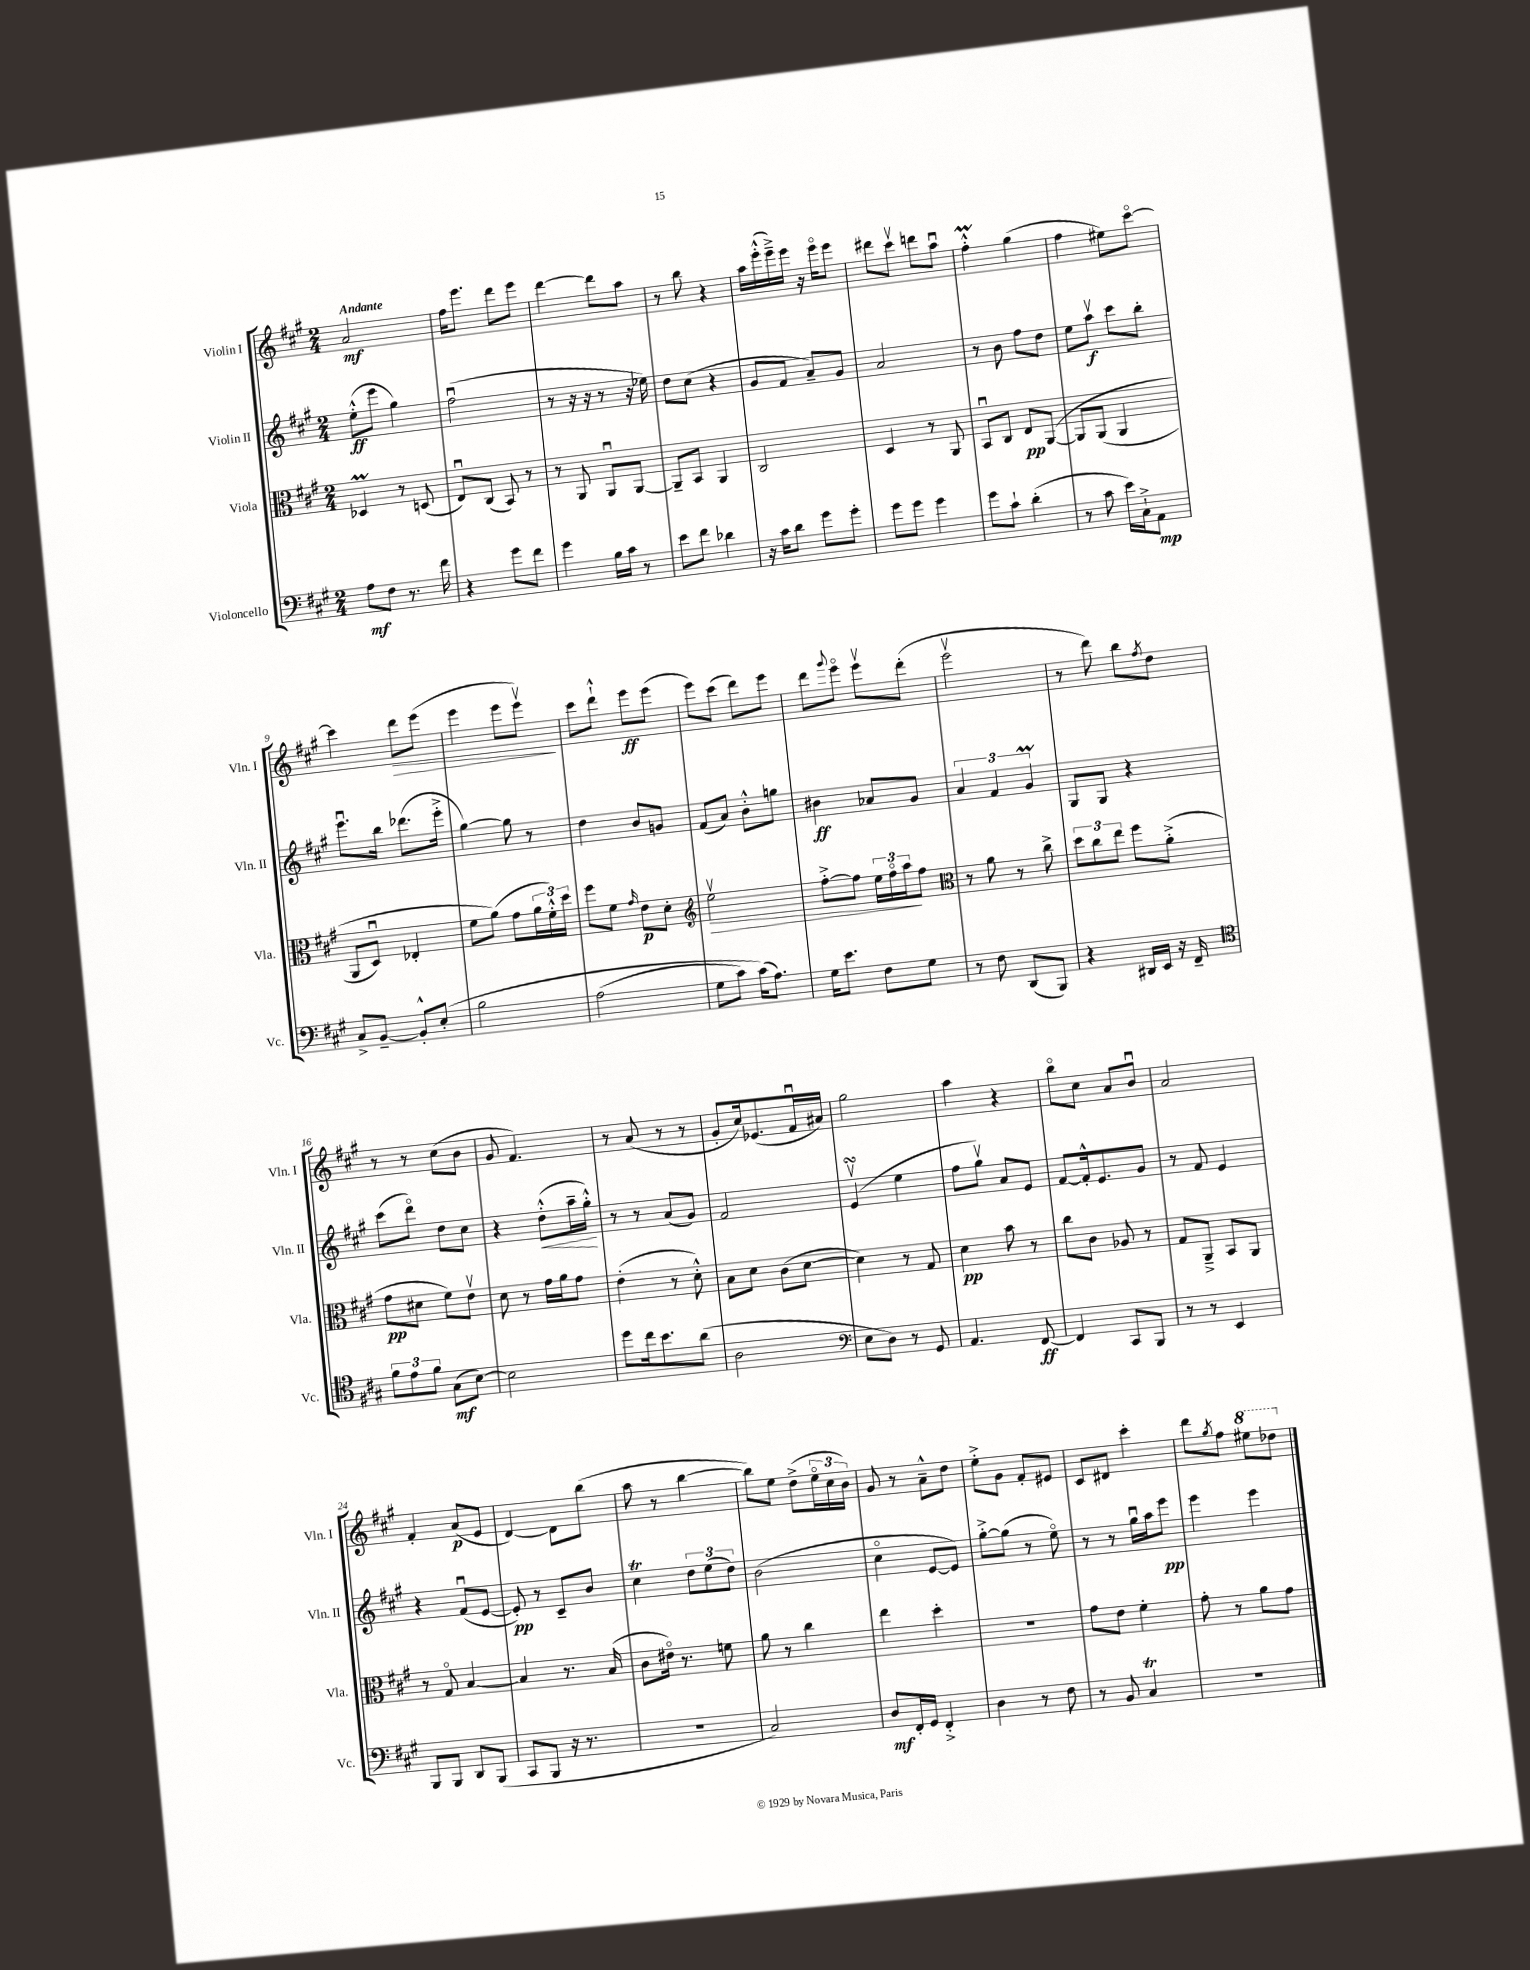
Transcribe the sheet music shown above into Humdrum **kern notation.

**kern	**kern	**kern	**kern
*staff4	*staff3	*staff2	*staff1
*clefF4	*clefC3	*clefG2	*clefG2
*k[f#c#g#]	*k[f#c#g#]	*k[f#c#g#]	*k[f#c#g#]
*M2/4	*M2/4	*M2/4	*M2/4
8A\L	4D-/	(8ee'^^\L	2a/
8F#\J	.	8eee\J	.
8.r	8r	4gg#\)	.
.	(8D/	.	.
16f#\	.	.	.
=	=	=	=
4r	8Eu/L)	(2ff#u\	16ff#\LK
.	.	.	8.eee\J
.	(8C#/J	.	.
8g#\L	8BB/)	.	8ddd\L
8f#\J	8r	.	8eee\J
=	=	=	=
4g#\	8r	8r	[4ddd\
.	8AA/	16r	.
.	.	16r	.
16B\LL	8AAu/L	8r	8ddd\]L
16c#\JJ	.	.	.
8r	[8AA/J	16r	8aa\J
.	.	16ee-\)	.
=	=	=	=
8e\L	8AA~/]L	8dd\L	8r
8f#\J	8BB/J	(8cc#\J	8bb\
4d-\	4AA/	4r	4r
=	=	=	=
16r	2C#/	8g#/L	16aa\LL
16c#\LK	.	.	(16eee'^^\
8d\J	.	8f#/J	16eee~^\)
.	.	.	16eee\JJ
8g#\L	.	8a~/L)	16r
.	.	.	16eeeo\LK
8g#'\J	.	8g#/J	8eee\J
=	=	=	=
8g#\L	4D/	2a/	8ddd#\L
8g#\J	.	.	8ccc#v\J
4g#\	8r	.	8ddd\L
.	8AA/	.	8aau\J
=	=	=	=
8g#\L	8BBu/L	8r	4ff#'^^\
8c#`\J	8C#/J	8b\	.
(4d'\	8E/L	8ff#\L	(4gg#\
.	&([8AA/J	8dd\J	.
=	=	=	=
8r	8AA/]L	8ee\L	4ff#\
8c#\	(8AA/J	8aav\J	.
16e\LL)	4AA/	8ccc#\L	8ee#\L)
16C#`^\J	.	.	.
8AA\J	.	8bb'\J	[8ccc#o\J
=	=	=	=
8C#^/L	8AA/L	8.eeeu\L	4ccc#\]
[8BB~/J	8Du/J)	.	.
.	.	16bb\Jk	.
8BB'^^/]L	4E-'/	(8.ddd-\L	8ddd\L
&(8E'/J	.	.	(8eee\J
.	.	16eee'^\Jk	.
=	=	=	=
2B\	8f#\L	[4gg#\)	4eee\
.	(8a\J&)	.	.
.	8g#\L	8gg#\]	8eee\L
.	24a\L	8r	8eeev\J)
.	24f#'^^\)	.	.
.	24dd\JJ	.	.
=	=	=	=
(2A\	8ff#\L	4dd\	8ccc#\L
.	8f#\J	.	8ddd`^^\J
.	16qqg#/	.	.
.	8e\L	8b/L	8eee\L
.	8d'\J	8g/J	(8eee\J
=	=	=	=
*	*clefG2	*	*
8G#\L	2eev\	(8f#/L	8eee\L)
8c#\J)	.	8a/J)	(8ccc#\J
(16c#\LK&)	.	8b'^^\L	8ddd\L)
8.A\J)	.	.	.
.	.	8gg\J	8eee\J
=	=	=	=
16G#\LK	[8ff#'^\L	4b#\	8ddd\L
8.e\J	.	.	.
.	.	.	8qqggg#/
.	8ff#\]J	.	8eeeo\J
8F#\L	24ee\LL	8a-/L	8eeev\L
.	24ff#o\	.	.
.	24aa\J	.	.
8G#\J	8ff#\J	8g#/J	(8ddd'\J
=	=	=	=
*	*clefC3	*	*
8r	8r	6a/	2eeev\
8F#\	8a\	.	.
.	.	6f#/	.
(8DD/L	8r	.	.
.	.	6g#/	.
8BBB/J)	8cc#^\	.	.
=	=	=	=
4r	12dd\L	8G#/L	8r
.	12cc#\	.	.
.	.	8G#/J	8ddd\)
.	12ee\J	.	.
16DD#/LL	8ff#\L	4r	8bb\L
16EE/JJ	.	.	.
.	.	.	8qff#/
16r	(8a'^\J	.	8dd\J
16FF#~/	.	.	.
=	=	=	=
*clefC4	*	*	*
12f#\L	8g#\L	(8ccc#\L	8r
12e\	.	.	.
.	8d#\J	8dddo\J)	8r
12f#\J	.	.	.
(8G#\L	8f#\L)	8dd\L	(8cc#\L
[8B\J)	8ev\J	8cc#\J	8b\J
=	=	=	=
2B\]	8d\	4r	8g#/
.	8r	.	4.f#/)
.	16g#\LL	(8dd'^^\L	.
.	16a\J	.	.
.	8g#\J	16aa~\L	.
.	.	16gg#'^^\JJ)	.
=	=	=	=
8dd\L	(4e'\	8r	8r
16cc#\k	.	8r	(8a/
8.b\	.	.	.
.	8r	(8a/L	8r
(8a\J	8d'^^\)	8g#/J)	8r
=	=	=	=
2A\	8B\L	2f#/	8g#'/L
.	8d\J	.	16cc#/k)
.	.	.	(8.e-/
.	(8c#\L	.	.
.	[8d\J	.	16f#u/L
.	.	.	16a#/JJ)
=	=	=	=
*clefF4	*	*	*
8E\L	4d\])	(4ev/	2gg#\
8D\J)	.	.	.
8r	8r	4ee\	.
8GG#/	8G#/	.	.
=	=	=	=
4.AA/	4d\	8ff#\L	4aa\
.	.	8gg#v\J)	.
.	8b\	8a/L	4r
[8FF#/	8r	8e/J	.
=	=	=	=
4FF#/]	8cc#\L	[8f#/L	8bbo\L
.	8c#\J	16f#'^^/]k	8cc#\J
.	.	8.e/	.
8CC#/L	8A-/	.	8a/L
8BBB/J	8r	8g#/J	8bu/J
=	=	=	=
8r	8G#/L	8r	2a/
8r	8AA~^/J	8f#/	.
4EE/	8BB/L	4e/	.
.	8AA/J	.	.
=	=	=	=
8BBB/L	8r	4r	4f#'/
8BBB/J	8G#o/	.	.
8DD/L	[4B/	(8f#u/L	(8a/L
(8BBB/J	.	[8e/J	8e/J
=	=	=	=
8CC#/L	4B/]	8e'/])	[4d/)
8BBB/J	.	8r	.
16r	8.r	8c#~/L	8d\]L
8.r	.	.	.
.	.	8b/J	(8bb\J
.	(16B/	.	.
=	=	=	=
2r	8c#\L	4cc#\	8aa\
.	16e#o\Jk)	.	8r
.	8.r	.	.
.	.	12dd\L	[4bb\
.	.	(12ee\	.
.	8f\	.	.
.	.	12dd\J)	.
=	=	=	=
2C#/)	8a\	(2b\	8bb\]L)
.	8r	.	8ee\J
.	4cc#\	.	(8dd^\L
.	.	.	24eeo\L
.	.	.	24cc#\
.	.	.	24b\JJ)
=	=	=	=
8D/L	4ee\	4cc#o\	8g#/
16FF#'/L	.	.	8r
16GG#/JJ	.	.	.
4FF#'^/	4dd'\	[8e/L	8a~^^\L
.	.	8e/]J)	8dd\J
=	=	=	=
4D\	2r	[8gg#'^\L	8ee'^\L
.	.	(8gg#\]J	8g#\J
8r	.	8r	8f#'/L
8F#\	.	8eeo\)	8e#/J
=	=	=	=
8r	8g#\L	8r	8c#/L
8BB/	8e\J	8r	8d#/J
4C#/	4f#'\	16gg#u\LL	4ccc#'\
.	.	16aa\J	.
.	.	8eee\J	.
=	=	=	=
2r	8g#'\	4eee\	8ddd\L
.	.	.	8qgg#/
.	8r	.	8ff#\J
.	8a\L	4eee\	8eee#\L
.	8g#\J	.	8ddd-\J
==	==	==	==
*-	*-	*-	*-
